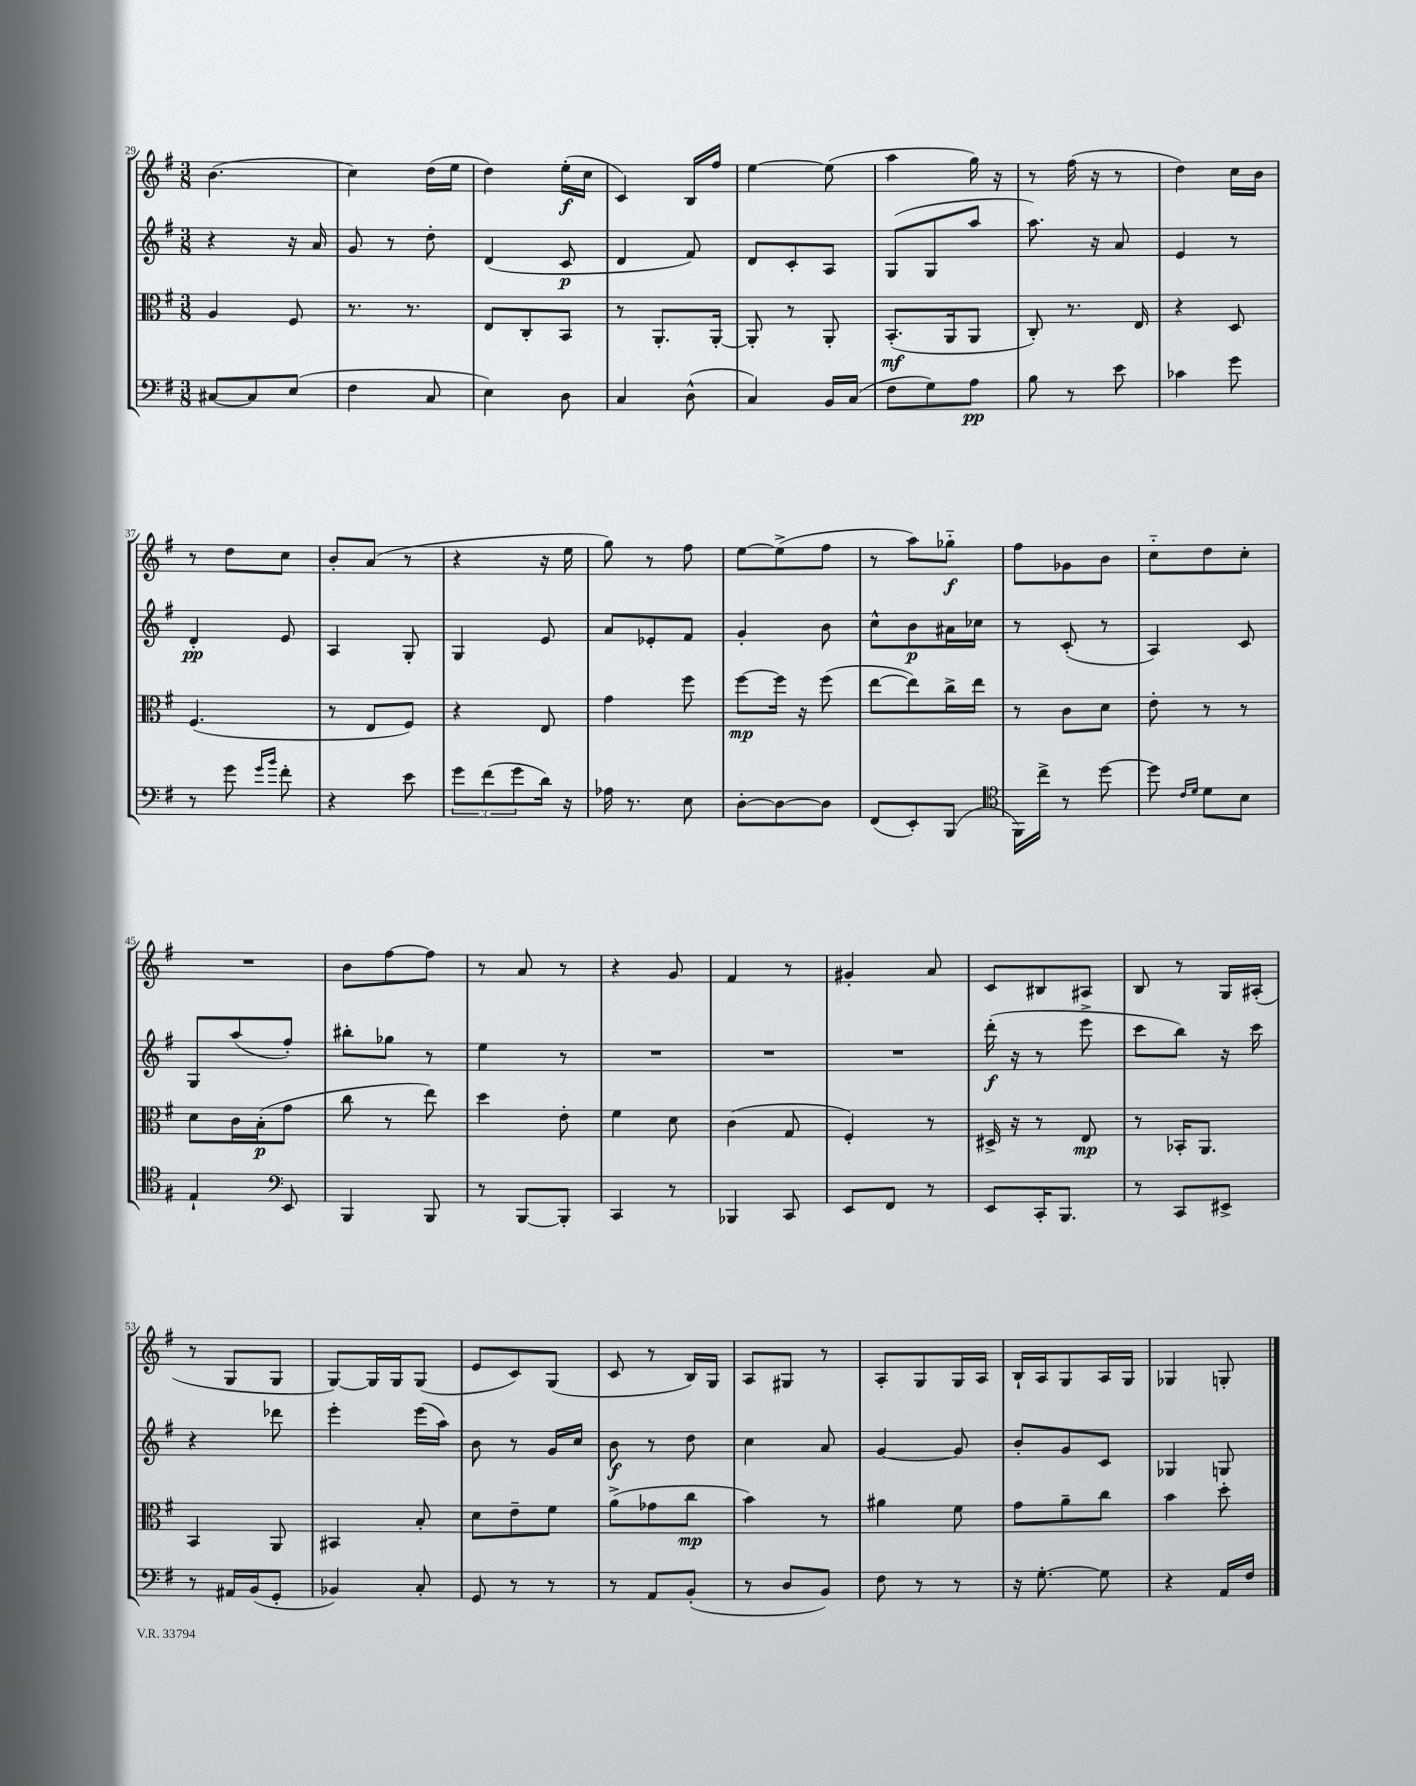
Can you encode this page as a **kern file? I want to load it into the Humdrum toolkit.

**kern	**kern	**kern	**kern
*staff4	*staff3	*staff2	*staff1
*clefF4	*clefC3	*clefG2	*clefG2
*k[f#]	*k[f#]	*k[f#]	*k[f#]
*M3/8	*M3/8	*M3/8	*M3/8
[8C#	4A	4r	(4.b
8C#]	.	.	.
(8E	8F#	16r	.
.	.	16a	.
=	=	=	=
4F#	8.r	8g	4cc)
.	.	8r	.
.	8.r	.	.
8C	.	8dd'	(16dd
.	.	.	16ee
=	=	=	=
4E)	8E	(4d	4dd)
.	8C'	.	.
8D	8BB	8c	(16ee'
.	.	.	16cc
=	=	=	=
4C	8r	4d	4c)
.	8.AA'	.	.
(8D^^	.	8f#)	16B
.	[16AA'	.	16ff#
=	=	=	=
4C)	8AA']	8d	[4ee
.	8r	8c'	.
16BB	8AA'	8A	(8ee]
(16C	.	.	.
=	=	=	=
8F#	(8.BB'	(8G	4aa
8G)	.	8G	.
.	16AA	.	.
8A	8AA	8aa	16gg)
.	.	.	16r
=	=	=	=
8B	8C')	8.aa)	8r
8r	8.r	.	(16ff#
.	.	16r	16r
8e	.	8a	8r
.	16E	.	.
=	=	=	=
4c-	4r	4e	4dd)
8g	8D	8r	16cc
.	.	.	16b
=	=	=	=
8r	(4.F#	4d'	8r
8g	.	.	8dd
16qqg	.	.	.
16qqb	.	.	.
8f#'	.	8e	8cc
=	=	=	=
4r	8r	4A	8b'
.	8E	.	(8a
8e	8F#)	8G'	8r
=	=	=	=
12g	4r	4G	4r
(12f#	.	.	.
12g	.	.	.
16d)	8E	8e	16r
16r	.	.	16ee
=	=	=	=
16A-	4g	8a	8gg)
8.r	.	.	.
.	.	8e-'	8r
8E	8ff#	8f#	8ff#
=	=	=	=
[8D'	[8ff#	4g'	[8ee
8D_	16ff#]	.	(8ee^]
.	16r	.	.
8D]	(8ff#	8b	8ff#
=	=	=	=
(8FF#	[8ee	8cc^^	8r
8EE')	8ee])	8b	8aa)
(8BBB	16cc^	16a#	8gg-'~
.	16ee	16cc-	.
=	=	=	=
*clefC4	*	*	*
16FF#)	8r	8r	8ff#
16cc^	.	.	.
8r	8c	(8c'	8g-
[8dd	8d	8r	8b
=	=	=	=
8dd]	8e'	4A)	8cc'~
16qqc	.	.	.
16qqd	.	.	.
8d	8r	.	8dd
8B	8r	8c	8cc'
=	=	=	=
4E`	8d	8G	4.r
.	16c	(8aa	.
.	(16B'	.	.
*clefF4	*	*	*
8EE	8g	8ff#')	.
=	=	=	=
4BBB	8cc	8bb#'	8b
.	8r	8gg-	[8ff#
8BBB	8ee)	8r	8ff#]
=	=	=	=
8r	4dd	4ee	8r
[8BBB	.	.	8a
8BBB']	8e'	8r	8r
=	=	=	=
4CC	4f#	4.r	4r
8r	8d	.	8g
=	=	=	=
4BBB-	(4c	4.r	4f#
8CC	8G	.	8r
=	=	=	=
8EE	4F#')	4.r	4g#'
8FF#	.	.	.
8r	8r	.	8a
=	=	=	=
8EE	16D#^	(16ddd'	8c
.	16r	16r	.
16CC'	8r	8r	8B#
8.BBB	.	.	.
.	8E	8eee^	8A#
=	=	=	=
8r	8r	8ccc	8B
8CC	16BB-'	8bb)	8r
.	8.AA	.	.
8EE#^	.	16r	16G
.	.	16ccc	(16A#'
=	=	=	=
8r	4BB	4r	8r
16AA#	.	.	8G
(16BB	.	.	.
8GG'	8AA	8ddd-	8G
=	=	=	=
4BB-)	4BB#	4eee'	[8G)
.	.	.	16G]
.	.	.	16G
8C'	8B'	(16eee	(8G
.	.	16aa)	.
=	=	=	=
8GG	8d	8b	8e
8r	8e~	8r	8c)
8r	8f#	16g	(8G
.	.	16cc	.
=	=	=	=
8r	(8a^	8b	8c
8AA	8g-	8r	8r
(8BB'	8cc	8dd	16B)
.	.	.	16G
=	=	=	=
8r	4b)	4cc	8A
8D	.	.	8G#
8BB)	8r	8a	8r
=	=	=	=
8F#	4a#	[4g	8A'
8r	.	.	8G
8r	8f#	8g]	16G
.	.	.	16A
=	=	=	=
16r	8g	8b'	16B`
[8.G'	.	.	16A
.	8a~	8g	8G
8G]	8cc	8c	16A
.	.	.	16G
=	=	=	=
4r	4b	4G-	4G-
16AA	8dd'	8G	8G'
16F#	.	.	.
==	==	==	==
*-	*-	*-	*-
